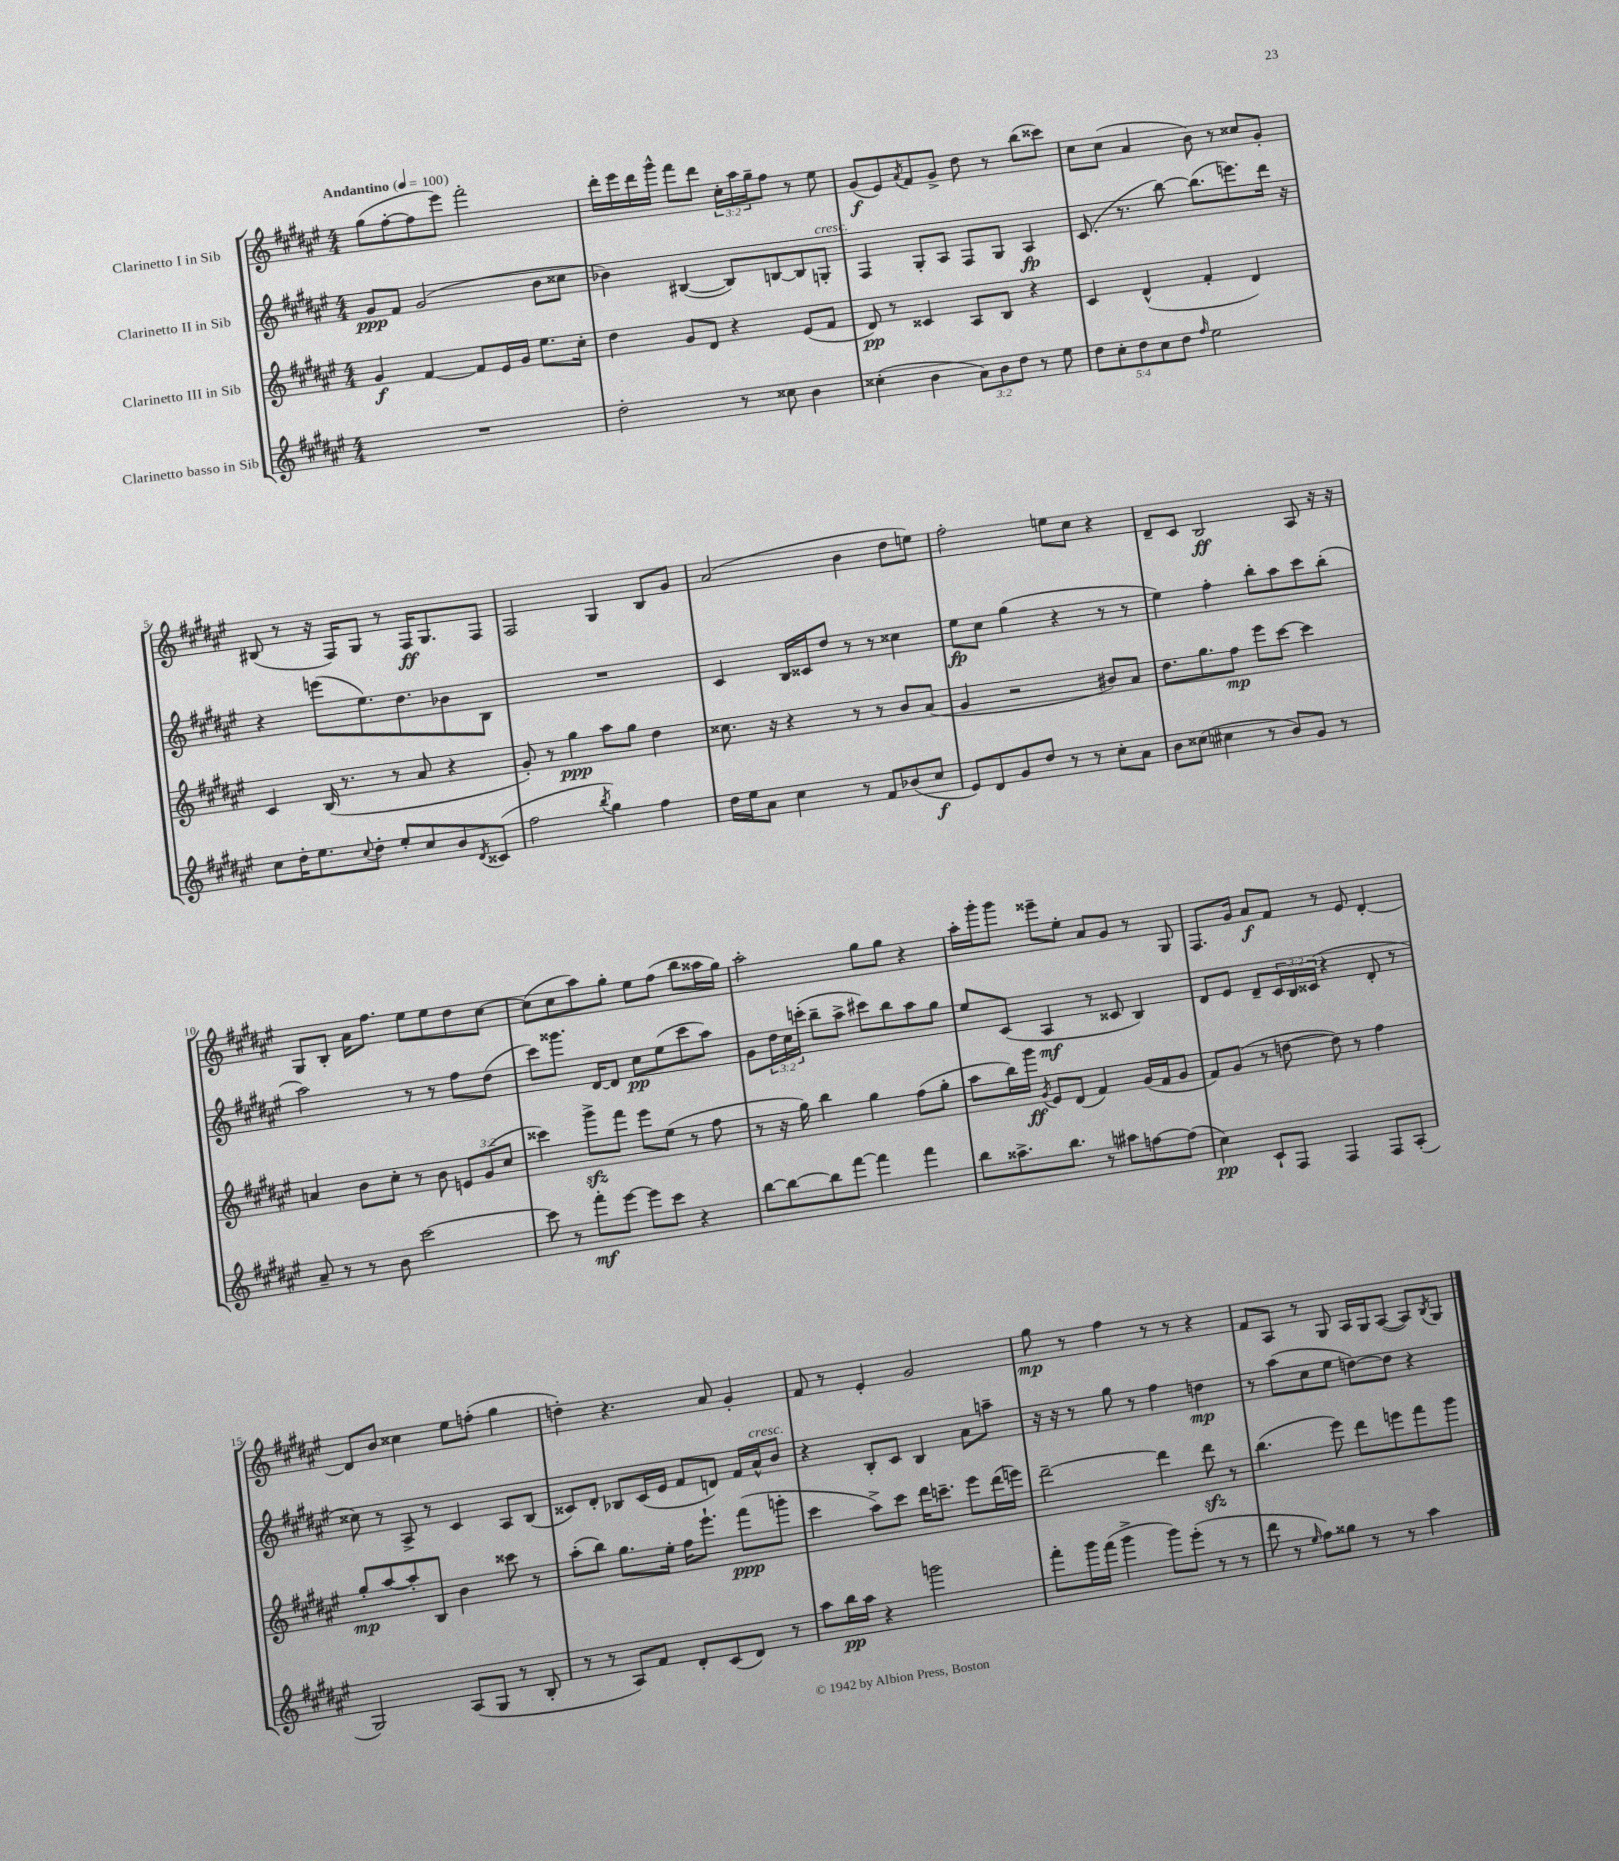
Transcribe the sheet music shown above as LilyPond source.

<<
\new StaffGroup <<
\new Staff = "s0" \with { instrumentName = "Clarinetto I in Sib" } {
    \clef treble \key fis \major \numericTimeSignature \time 4/4 \override Staff.TupletNumber.text = #tuplet-number::calc-fraction-text \tempo "Andantino" 4 = 100
    gis''8( fis''8~-. fis''8 eis'''8) fis'''2-. |
    dis'''16-. eis'''16 dis'''16 gis'''16-^ fis'''8 dis'''8 \tuplet 3/2 { cis''16-. ais''16 gis''16-- } fis''8 r8 eis''8 |
    gis'8\f( eis'8) \acciaccatura { ais'8 } fis'8 gis'8-> dis''8 r8 b''8( cisis'''8) |
    cis''8 cis''8( ais'4 b'8) r8 cisis''8 gis'8-. |
    bis8( r8 r16 fis16) gis8 r8 fis16\ff gis8. fis8 |
    fis2 gis4 b8 gis'8 |
    ais'2( b'4 dis''8 e''8) |
    fis''2-. e''8 cis''8 r4 |
    dis'8-- cis'8 b2\ff ais8 r16 r16 |
    gis8 b8-. ais'16 fis''8. eis''8 eis''8 dis''8 cis''8~ |
    cis''8( cis''8 ais''8) gis''8-. eis''8 fis''8( b''8 aisis''16 gis''16) |
    ais''2-. gis''8 gis''8 r4 |
    ais''16-. gis'''16-. gis'''8 eisis'''8-- eis''8-. ais'8 gis'8 r8 gis8 |
    fis8. gis'16 ais'8\f fis'8 r8 eis'8 dis'4~-. |
    dis'8 b'8 cisis''4 eis''8 f''8-.( gis''4 |
    d''4-.) r4. ais'8 gis'4-. |
    fis'8 r8 eis'4-. gis'2 |
    gis''8\mp r8 fis''4 r8 r8 r4 |
    fis'8 ais8 r8 gis8 ais16 gis16 ais8~( ais8) \acciaccatura { b8 } gis8 \bar "|." |
}
\new Staff = "s1" \with { instrumentName = "Clarinetto II in Sib" } {
    \clef treble \key fis \major \numericTimeSignature \time 4/4 \override Staff.TupletNumber.text = #tuplet-number::calc-fraction-text
    gis'8\ppp fis'8 gis'2( b'8 cisis''8 |
    bes'4) bis4~( bis8) b8~ b8 g8-.^\markup { \italic "cresc." } |
    fis4 gis8-. ais8 fis8 gis8 ais4\fp |
    cis'8.( r8. b''8~) b''8.( e'''8.) dis'''16 r16 |
    r4 e'''8( eis''8.) dis''8. bes'8 b8 |
    R1 |
    cis'4 b16 cisis'16 dis''8 r8 r8 cisis''4 |
    eis''8\fp cis''8 gis''4( r4 r8 r8 |
    eis''4) fis''4-. b''8-. ais''8 cis'''8 b''8-.( |
    ais''2) r8 r8 fis''8 dis''8( |
    cis'''8) gisis'''8. dis'16~ dis'8 cis''8\pp eis''8( cis'''8 ais''8) |
    gis'8 \tuplet 3/2 { dis''16 cis''16 c'''16-.( } b''8-- ais''8-> cis'''8) b''8 ais''8 gis''8 |
    eis''8 cis'8( ais4\mf r8 cisis'8 b4) |
    dis'8 eis'8 dis'8-- \tuplet 3/2 { cis'16 b16 cisis'16( } r4 dis'8-. r8 |
    cisis''8) r8 ais8-> r8 cis'4 ais8 b8( |
    cisis'8) dis'8-. bes8 cisis'16( eis'16 fis'8 d'8) fis'16 ais'16-^^\markup { \italic "cresc." } b'8 |
    r4 b8-. cis'8 b4 ais'8 a''8-- |
    r16 r16 r8 gis''8 r8 fis''4 d''4\mp |
    r8 ais''8( cis''8 eis''8 d''8~) d''8 r4 \bar "|." |
}
\new Staff = "s2" \with { instrumentName = "Clarinetto III in Sib" } {
    \clef treble \key fis \major \numericTimeSignature \time 4/4 \override Staff.TupletNumber.text = #tuplet-number::calc-fraction-text
    gis'4\f fis'4~ fis'8 eis'16 gis'16 eis''8. cis''16-. |
    dis''4 gis'8 dis'8 r4 eis'8( fis'8 |
    dis'8\pp) r8 cisis'4 ais8 b8 r4 |
    cis'4 dis'4-^( fis'4-. dis'4) |
    cis'4 b16( r8. r8 ais'8 r4 |
    gis'8-.) r8 gis''4\ppp ais''8 gis''8 dis''4 |
    cisis''8. r16 r4 r8 r8 b'8 ais'8( |
    gis'4 r2 bis'8) ais'8 |
    dis''8. gis''8. fis''8\mp eis'''8 cis'''8~ cis'''4 |
    a'4 b'8 cis''8-. r8 b'8 \tuplet 3/2 { e'8 gis'8( cis''8 } |
    cisis'''4) gis'''8->\sfz fis'''8 eis'''8 eis''8( r8 fis''8 |
    r8 r16 gis''16) b''4 gis''4 fis''8( gis''8-. |
    ais''8 b''16) gis'''16\ff \acciaccatura { gis'8 } eis'8 dis'8( fis'4) gis'16( fis'16 gis'8 |
    fis'8) gis'8( r8 d''8~ d''8) r8 fis''4 |
    gis''8-.\mp ais''8~ ais''8-. b8 b'4 cisis'''8 r8 |
    ais''8-.( b''8) gis''8. eis''16-. fis''16 eis'''8.-! fis'''8\ppp( g'''8-. |
    cis'''4 ais''8->) cis'''8 dis'''16 c'''8.-- eis'''8 dis'''16( e'''16) |
    dis'''2~-- dis'''4 dis'''8\sfz r8 |
    b''4.( eis'''8) dis'''8 e'''8 fis'''8 gis'''8 \bar "|." |
}
\new Staff = "s3" \with { instrumentName = "Clarinetto basso in Sib" } {
    \clef treble \key fis \major \numericTimeSignature \time 4/4 \override Staff.TupletNumber.text = #tuplet-number::calc-fraction-text
    R1 |
    dis''2-. r8 cisis''8 b'4 |
    cisis''4-.( b'4 \tuplet 3/2 { ais'8) b'8 dis''8 } r8 eis''8 |
    \tuplet 5/4 { dis''8 cis''8-. dis''8 cis''8 dis''8 } \grace { fis''16 } eis''2 |
    cis''8 dis''16-. eis''8. \appoggiatura { cis''8 } dis''8-. eis''8-. cis''8 b'8 \acciaccatura { dis'8 } cisis'8( |
    fis''2 \acciaccatura { b''8 } gis''4) fis''4 |
    dis''16 eis''16 ais'8 cis''4 r8 fis'8 bes'8( cis''8\f |
    eis'8) dis'8 gis'8 dis''8 r8 r8 cis''8-. ais'8 |
    b'8 cisis''8( cis''4 r8 b'8) gis'8 r8 |
    ais'8-- r8 r8 b'8 cis'''2~ |
    cis'''8 r8 fis'''8-.\mf eis'''8~ eis'''8 cis'''8 r4 |
    b''8~ b''8~ b''8 fis'''8~ fis'''4 fis'''4 |
    b''8 aisis''8.-> b''8. r8 ais''8 f''8~ f''8( |
    cis''4\pp) cis'8-! fis8 fis4 fis8 ais8-.( |
    gis2) ais8( gis8 r8 b8-. |
    r8 r8 ais8) fis'8 dis'8-. cis'8( dis'8) r8 |
    ais''8 b''16\pp ais''16 r4 g'''2 |
    fis'''8-. gis'''16 fis'''16( gis'''4-> gis'''8) eis'''8-.( r8 r8 |
    dis'''8 r8 \grace { eis''16 } fis''8) gisis''8 r8 r8 ais''4 \bar "|." |
}
>>
>>
